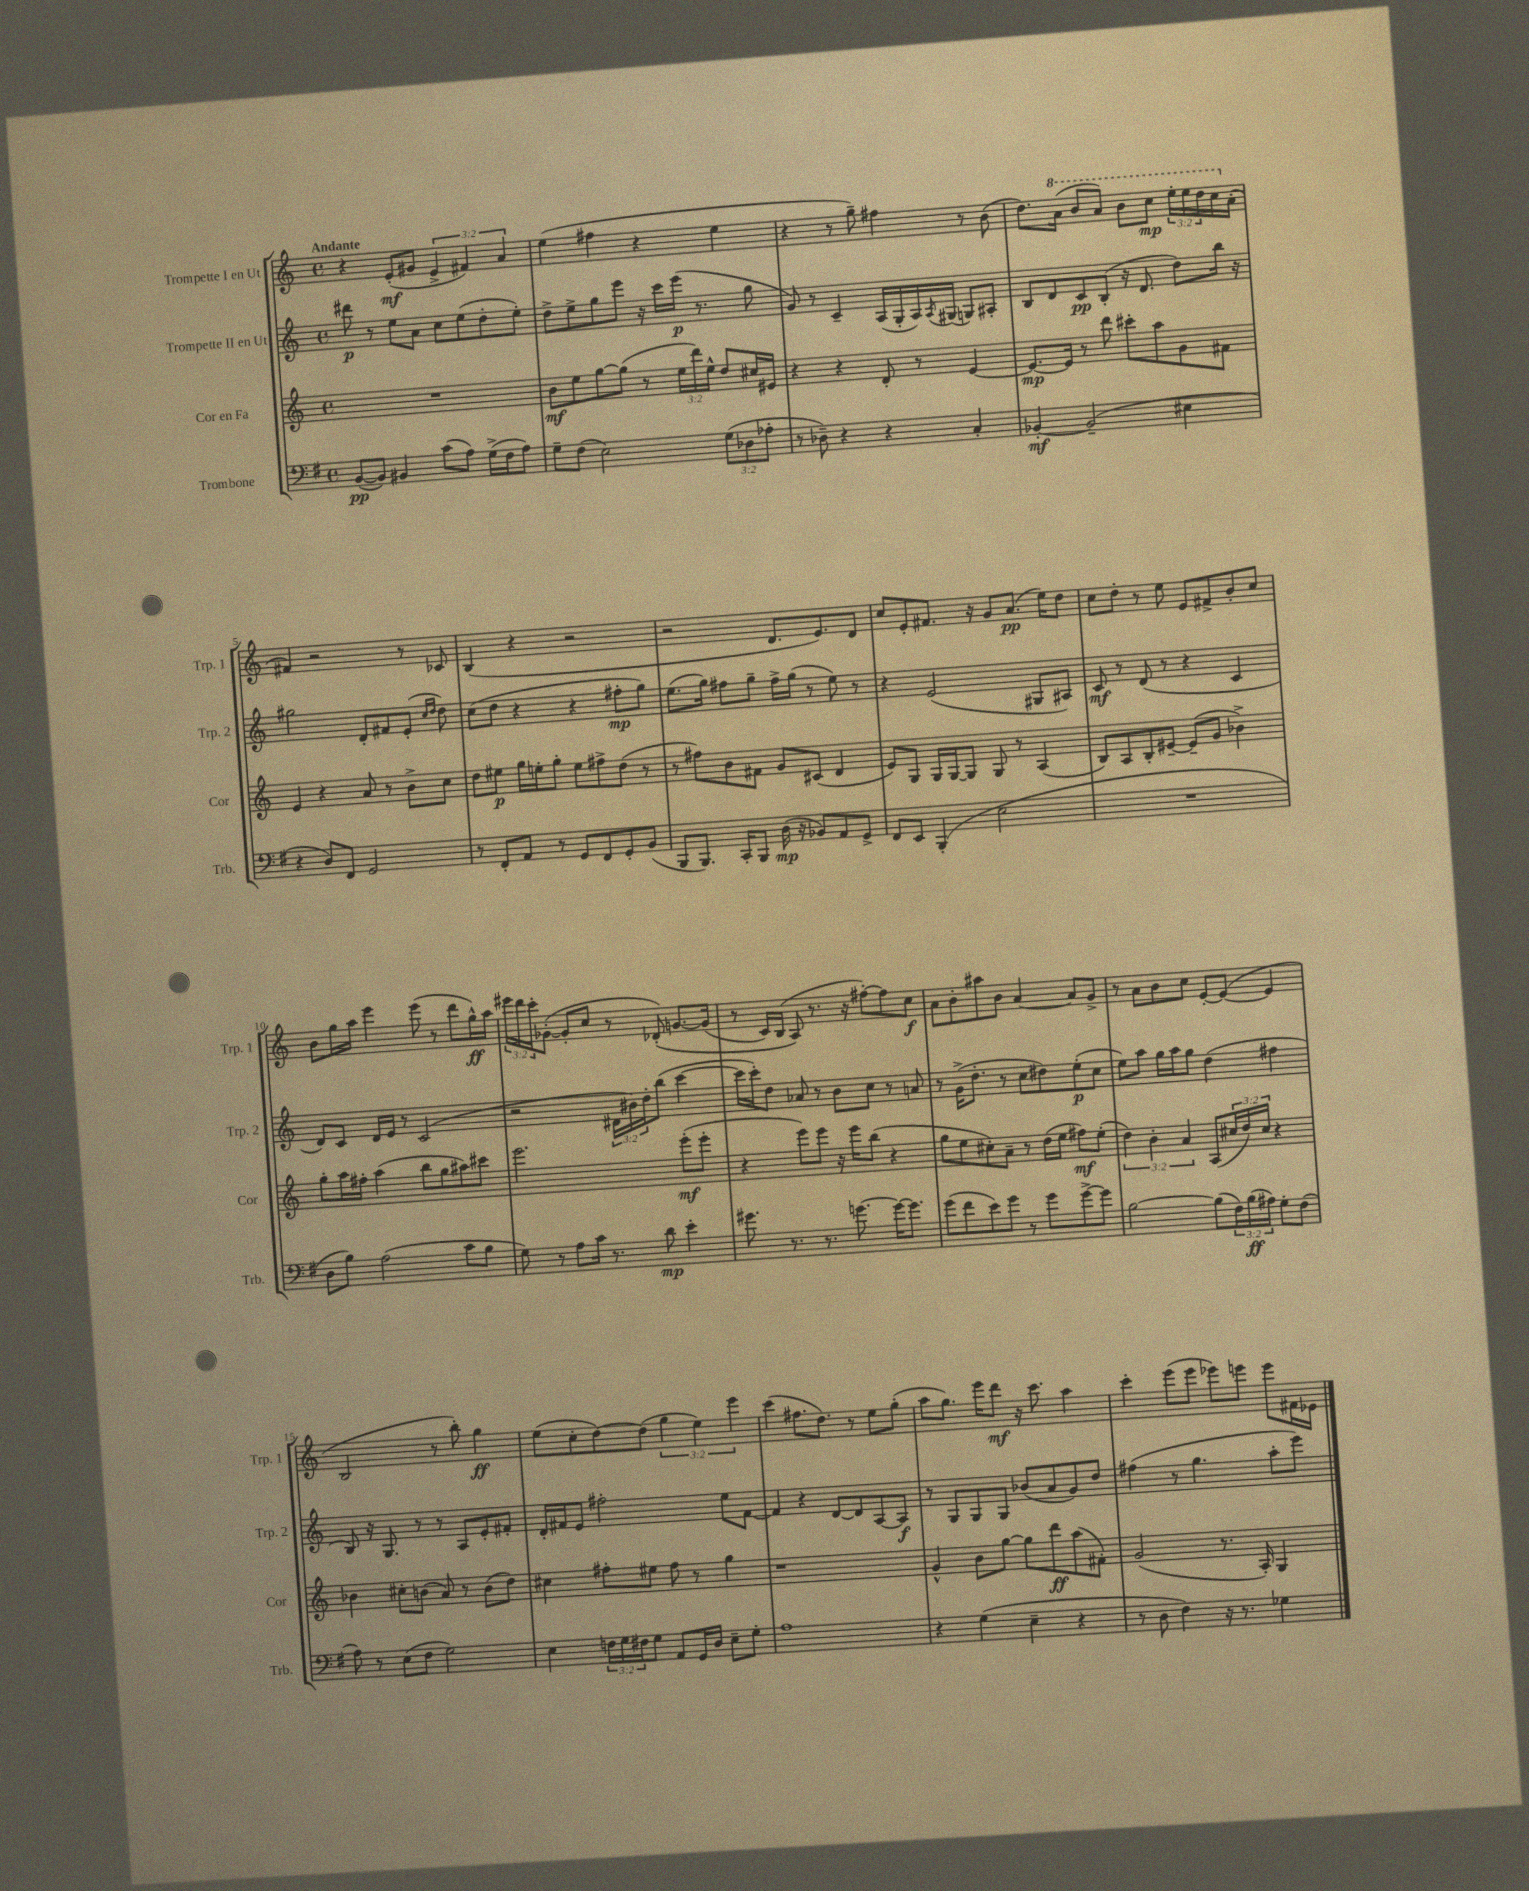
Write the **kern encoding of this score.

**kern	**kern	**kern	**kern
*staff4	*staff3	*staff2	*staff1
*clefF4	*clefG2	*clefG2	*clefG2
*k[f#]	*k[]	*k[]	*k[]
*M4/4	*M4/4	*M4/4	*M4/4
*met(c)	*met(c)	*met(c)	*met(c)
([8BB	1r	8ddd#	4r
8BB])	.	8r	.
4BB#	.	8ee	(8e'
.	.	8a	8g#
(8c	.	8cc	6e^
8A)	.	(8ee	.
.	.	.	6f#)
(16G^	.	8dd'	.
16F#	.	.	.
.	.	.	6a
8A)	.	8ee')	.
=	=	=	=
8G~	8b	8dd^	(4ee
(8F#	8ee	8ee^	.
2E)	[8gg	8gg	4ff#
.	(8gg]	8eee	.
.	8r	16r	4r
.	.	16ccc	.
.	24ee	(16eee	.
.	24ddd)	.	.
.	.	8.r	.
.	24ee^^	.	.
(12G	8dd	.	4ee
12D-	.	.	.
.	16cc#	8gg	.
12A-'	.	.	.
.	16e#	.	.
=	=	=	=
8r	4r	8g)	4r
8D-~)	.	8r	.
4r	4r	4c~	8r
.	.	.	8gg~)
4r	8d'	(16A	4ff#
.	.	16G'	.
.	8r	16A)	.
.	.	8qA	.
.	.	(16G#	.
4C'	[4e	8G)	8r
.	.	8A#'	(8b
=	=	=	=
[4BB-'	8.e_	8B	8.dd)
.	.	8d	.
.	16e]	.	(16aa
(2BB-~]	8r	8c	8bb
.	8ddd	(8B'	8aa)
.	8ccc#'	16r	8bb
.	.	8.d	.
.	8aa	.	8ccc
4E#	8g	8dd)	24eee'
.	.	.	24eee
.	.	.	24ddd
.	8f#	16bb	16ccc
.	.	16r	(16a'
=	=	=	=
4r	4e	2gg#	4f#)
8D)	4r	.	2r
8FF#	.	.	.
2GG	8a	8d'	.
.	8r	8f#	.
.	8b^	(8e'	8r
.	.	16qqcc	.
.	.	16qqdd	.
.	8cc	8dd)	8c-
=	=	=	=
8r	8dd	(8cc	(4B
8FF#'	8ee#	8dd	.
8AA	16gg	4r	4r
.	16ee'	.	.
8r	8gg'	.	.
8GG	8ee	4r	2r
8FF#	8ff#^	.	.
8GG'	(8dd	8ff#'	.
(8BB	8r	8gg)	.
=	=	=	=
8BBB	8r	(8.ee	2r
8.BBB)	8ff#)	.	.
.	.	16gg)	.
.	8b	8ff#	.
16CC'	.	.	.
8BBB	8f#	8gg~	.
(16D	8g	16ff#^	8.d
16r	.	(16gg	.
8BB-)	(8c#	8r	.
.	.	.	8.e)
8AA	4d	8ee)	.
8GG^	.	8r	8d
=	=	=	=
8FF#	8e)	4r	8cc
8EE	8G	.	8e'
(4BBB'	16G	(2e	8.f#
.	[16G	.	.
.	8G]	.	.
.	.	.	16r
2E	8G	.	8g
.	8r	.	(8.a
.	(4A	8G#	.
.	.	.	16ee)
.	.	8A#)	8dd
=	=	=	=
1r	8B)	8c	8cc
.	8A	8r	8dd'
.	8B'	(8d	8r
.	[8e#~	8r	8ee
.	(8e#~]	4r	8e
.	8g	.	8f#^
.	4b-^)	4c	8b'
.	.	.	8cc
=	=	=	=
8D	8gg'	8d)	8b
8B)	16aa	8c	16gg
.	16ff#'	.	16aa
(2A	(4aa	16d	4eee
.	.	16e	.
.	.	8r	.
.	8bb	(2c	(8eee
.	8gg	.	8r
8c	8aa#)	.	8ddd
8B	8ccc#	.	16gg^^)
.	.	.	16aa
=	=	=	=
8G)	2.eee	2r	24eee#
.	.	.	24ddd
.	.	.	24ccc'
8r	.	.	([8g-'
8A	.	.	8g-']
16c	.	.	8cc
8.r	.	.	.
.	.	24d#	8r
.	.	24b#)	.
.	.	24dd'	.
8d	.	(8bb	&(8d-')
4e'	(8eee'	[4ccc	[8.g
.	8eee'	.	.
.	.	.	(16g]
=	=	=	=
8.g#	4r	16ccc]	8r
.	.	16ccc')	.
.	.	8dd	16c)
8.r	.	.	(16B
.	8eee)	8a-	8A&)
8.r	8eee	8r	8.r
.	16r	8b	.
[8.g	16eee	.	16r
.	(8bb	8cc	[8ff#')
16g_	4r	8r	8ff#]
8.g]	.	.	.
.	.	8a	8cc
=	=	=	=
(8g	8gg	8r	8a
8f#	8ee	(16g^	8b'
.	.	8.dd'	.
8e)	8cc#')	.	8aa#
8g	8a~	8r	8b
8r	8r	8cc	[4a
8g	(16dd	8dd#)	.
.	16ee	.	.
[8g^	8ff#)	(8ee'	8a]
8g]	(8ee'	8cc	8g^
=	=	=	=
[2B	6dd)	8ee)	8r
.	.	8aa	8a
.	6b'	.	.
.	.	16gg	8b
.	.	16aa	.
.	6a	.	.
.	.	8gg	8cc
(8B]	(8A	(4dd	[8e'
24F#)	24cc#	.	(8e_
(24B	24dd)	.	.
24A#)	24cc#	.	.
8G'	4r	4ff#	4e]
(8F#	.	.	.
=	=	=	=
8A)	4b-	8B)	2B
8r	.	16r	.
.	.	8.G	.
(8E	8cc#'	.	.
8F#	(8b	8r	.
2G)	8a)	8r	8r
.	8r	8A	8bb')
.	(8b	8e'	4gg
.	8dd)	8f#'	.
=	=	=	=
4E	4cc#	16d'	(8ee
.	.	16f#	.
.	.	8e	8cc'
24F	8ff#'	2ff#'	[8dd)
24G	.	.	.
24F#	.	.	.
8G	8ee#	.	(8dd]
8AA	8ff#	.	6gg
16GG	8r	.	.
.	.	.	6ee)
16D	.	.	.
8E~	4gg	8ee	.
.	.	.	6eee
8G'	.	[8f#	.
=	=	=	=
1A	1r	4f#]	(4ccc
.	.	4r	8.ff#
.	.	.	8.dd)
.	.	[8d	.
.	.	8d]	8r
.	.	[8A	8ee
.	.	8A]	(8gg'
=	=	=	=
4r	4g^^	8r	8aa
.	.	8G	8.gg)
(4G	8b	8G	.
.	.	.	16eee
.	[8gg	8G	8ddd
4E~	8gg]	(8b-	16r
.	.	.	8.ccc
.	8ddd	8a	.
4r	(8aa	8g)	4aa
.	8f#')	8dd	.
=	=	=	=
8r	(2g	(4ff#	4ccc'
8D	.	.	.
4F#)	.	8r	(8eee
.	.	4.gg	8eee
16r	8.r	.	8eee-)
8.r	.	.	.
.	.	.	8eee
.	16A')	.	.
4G-	4G	8aa'	8eee
.	.	8eee)	16f#
.	.	.	16e-
==	==	==	==
*-	*-	*-	*-
